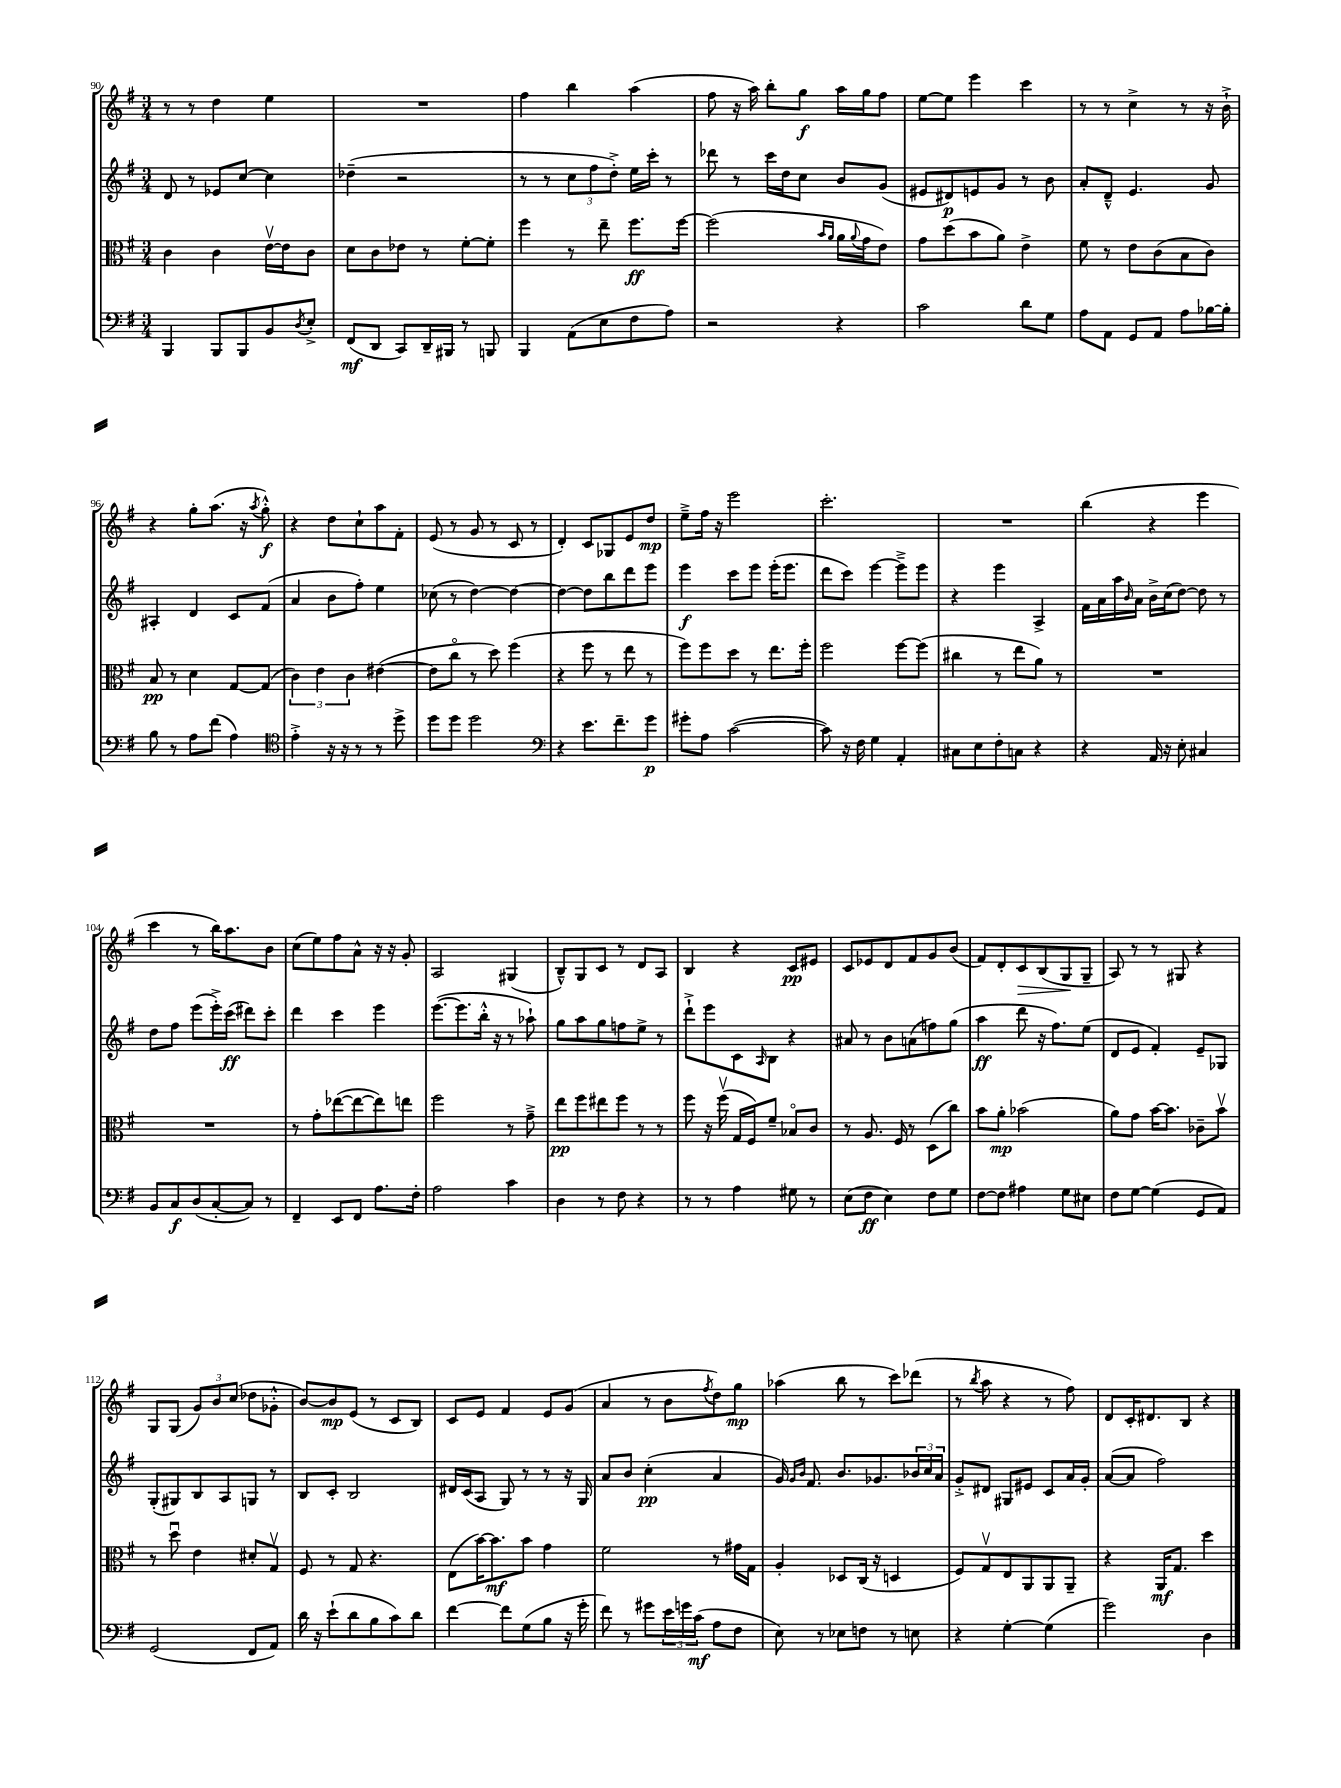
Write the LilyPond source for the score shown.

<<
\new StaffGroup <<
\new Staff = "s0" {
    \clef treble \key g \major \numericTimeSignature \time 3/4
    r8 r8 d''4 e''4 |
    R2. |
    fis''4 b''4 a''4( |
    fis''8 r16 a''16) b''8-. g''8\f a''16 g''16 fis''8 |
    e''8~ e''8 e'''4 c'''4 |
    r8 r8 c''4-> r8 r16 b'16-!-> |
    r4 g''8-. a''8.( r16 \acciaccatura { a''8 } g''8-.-^\f) |
    r4 d''8 c''8-! a''8 fis'8-. |
    e'8( r8 g'8 r8 c'8 r8 |
    d'4-.) c'8 ges8 e'8 d''8\mp |
    e''8---> fis''16 r16 e'''2 |
    c'''2.-. |
    R2. |
    b''4( r4 e'''4 |
    c'''4 r8 b''16) a''8. b'8 |
    c''8( e''8) fis''8 a'8-^ r16 r16 g'8-. |
    a2 gis4( |
    b8---^) g8 c'8 r8 d'8 a8 |
    b4 r4 c'8\pp eis'8 |
    c'8 ees'8 d'8 fis'8 g'8 b'8( |
    fis'8) d'8-. c'8\> b8( g8\! g8-- |
    a8) r8 r8 gis8 r4 |
    g8 g8( \tuplet 3/2 { g'8) b'8 c''8( } des''8 ges'8-.-^ |
    b'8~) b'8\mp e'8( r8 c'8 b8) |
    c'8 e'8 fis'4 e'8 g'8( |
    a'4 r8 b'8 \acciaccatura { fis''8 } d''8) g''8\mp |
    aes''4( b''8 r8 c'''8) des'''8( |
    r8 \acciaccatura { b''8 } a''8 r4 r8 fis''8) |
    d'8 c'16-. dis'8. b8 r4 \bar "|." |
}
\new Staff = "s1" {
    \clef treble \key g \major \numericTimeSignature \time 3/4
    d'8 r8 ees'8 c''8~ c''4 |
    des''4--( r2 |
    r8 r8 \tuplet 3/2 { c''8 fis''8 d''8-.->) } e''16 c'''16-. r8 |
    des'''8 r8 c'''16 d''16 c''8 b'8 g'8( |
    eis'8 dis'8\p) e'8 g'8 r8 b'8 |
    a'8-. d'8---^ e'4. g'8 |
    ais4-. d'4 c'8 fis'8( |
    a'4 b'8 fis''8-.) e''4 |
    ces''8( r8 d''4~) d''4~ |
    d''4~ d''8 b''8 d'''8 e'''8 |
    e'''4\f c'''8 e'''8 e'''16-.( e'''8. |
    d'''8 c'''8) e'''4~ e'''8---> e'''8 |
    r4 e'''4 a4-> |
    fis'16 a'16 a''16 \grace { b'16 } a'16 b'16-> c''16( d''8~) d''8 r8 |
    d''8 fis''8 e'''8( e'''16-.->) c'''16\ff( dis'''8) c'''8-. |
    d'''4 c'''4 e'''4 |
    e'''8.~( e'''8. b''16-.-^ r16 r8 aes''8-!) |
    g''8 a''8 g''8 f''8 e''8-> r8 |
    d'''8-!-> e'''8 c'8 \grace { a16 } b8 r4 |
    ais'8 r8 b'8 a'8( f''8) g''8( |
    a''4\ff d'''8 r16 fis''8.) e''8( |
    d'8 e'8 fis'4-.) e'8-- ges8 |
    g8-.( gis8) b8 a8 g8 r8 |
    b8 c'8-. b2 |
    dis'16 c'16( a8 g8) r8 r8 r16 g16 |
    a'8 b'8 c''4-.\pp( a'4 |
    g'16) \grace { g'16 b'16 } fis'8. b'8. ges'8. \tuplet 3/2 { bes'16 c''16 a'16 } |
    g'8-.-> dis'8 gis8 eis'8 c'8 a'16 g'16-. |
    a'8~( a'8 fis''2) \bar "|." |
}
\new Staff = "s2" {
    \clef alto \key g \major \numericTimeSignature \time 3/4
    c'4 c'4 e'16~\upbow e'16 c'8 |
    d'8 c'8 ees'8 r8 fis'8~-. fis'8-. |
    fis''4 r8 e''8-- fis''8.\ff fis''16~ |
    fis''2( \grace { b'16 a'16 } a'16 \appoggiatura { a'8 } g'16 e'8) |
    g'8 d''8( b'8 a'8) e'4-> |
    fis'8 r8 e'8 c'8( b8 c'8) |
    b8\pp r8 d'4 g8~ g8( |
    \tuplet 3/2 { c'4) e'4 c'4 } eis'4~( |
    eis'8 c''8\flageolet r8 d''8) fis''4( |
    r4 fis''8 r8 e''8 r8 |
    fis''8) fis''8 d''8 r8 e''8. fis''16-. |
    fis''2 fis''8~ fis''8( |
    cis''4 r8 e''8 a'8) r8 |
    R2. |
    R2. |
    r8 g'8-. ees''8~( ees''8~ ees''8) e''8 |
    fis''2 r8 g'8---> |
    e''8\pp fis''8 eis''8 fis''8 r8 r8 |
    fis''8 r16 fis''16\upbow( g16 fis16) fis'8-- bes8\flageolet c'8 |
    r8 a8. fis16 r8 d8( c''8) |
    b'8 a'8-.\mp bes'2( |
    a'8) g'8 b'16~ b'8. ces'8-- b'8\upbow |
    r8 d''8\downbow e'4 dis'8-. g8\upbow |
    fis8 r8 g8 r4. |
    e8( b'16~) b'8.\mf b'8 g'4 |
    fis'2 r8 gis'16 g16 |
    a4-. des8 c16( r16 d4 |
    fis8) g8\upbow e8 a,8 a,8 a,8-- |
    r4 a,16\mf g8. d''4 \bar "|." |
}
\new Staff = "s3" {
    \clef bass \key g \major \numericTimeSignature \time 3/4
    b,,4 b,,8 b,,8 b,8 \acciaccatura { d8 } e8-.-> |
    fis,8\mf( d,8 c,8) d,16-- bis,,16 r8 b,,8 |
    b,,4 a,8( e8 fis8 a8) |
    r2 r4 |
    c'2 d'8 g8 |
    a8 a,8 g,8 a,8 a8 bes16~ bes16-. |
    b8 r8 a8 fis'8( a4) |
    \clef tenor e'4-.-> r16 r16 r8 r8 d''8-> |
    d''8 d''8 d''2 |
    \clef bass r4 e'8. fis'8.-- g'8\p |
    gis'8-. a8 c'2~( |
    c'8) r16 fis16 g4 a,4-. |
    cis8 e8 fis8-. c8 r4 |
    r4 a,16 r16 e8-. cis4 |
    b,8 c8\f d8( c8~-. c8) r8 |
    fis,4-- e,8 fis,8 a8. fis16-. |
    a2 c'4 |
    d4 r8 fis8 r4 |
    r8 r8 a4 gis8 r8 |
    e8( fis8\ff e4) fis8 g8 |
    fis8~ fis8 ais4 g8 eis8 |
    fis8 g8~ g4( g,8 a,8) |
    g,2( fis,8 a,8) |
    d'16 r16 e'8-!( d'8 b8 c'8) d'8 |
    fis'4~ fis'8 g8( b8 r16 g'16-. |
    fis'8) r8 gis'8 \tuplet 3/2 { e'16 g'16 c'16\mf( } a8 fis8 |
    e8) r8 ees8 f8 r8 e8 |
    r4 g4~-. g4( |
    g'2) d4 \bar "|." |
}
>>
>>
\layout { \context { \Score currentBarNumber = #90 } }
